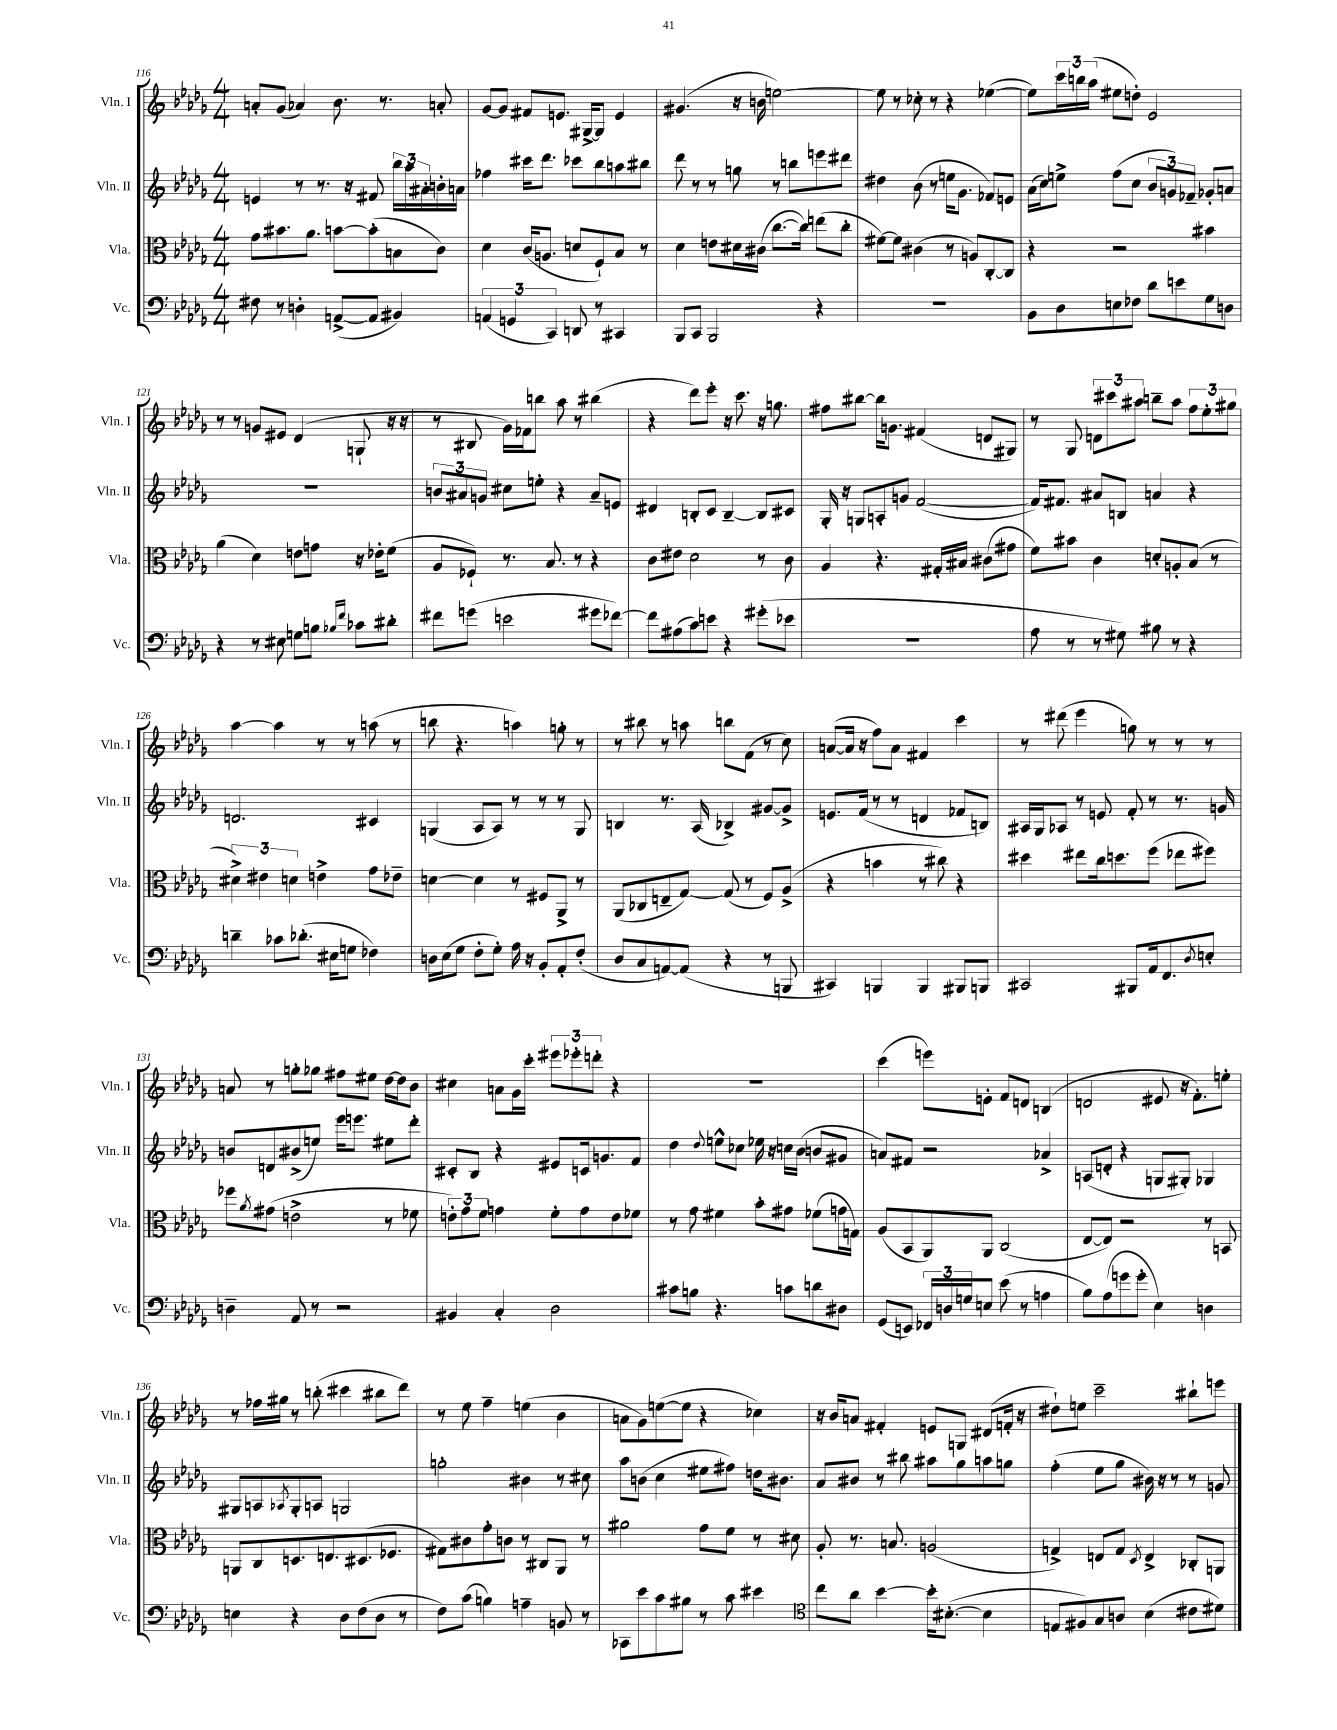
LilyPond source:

<<
\new StaffGroup <<
\new Staff = "s0" \with { instrumentName = "Vln. I" shortInstrumentName = "Vln. I" } {
    \clef treble \key des \major \numericTimeSignature \time 4/4
    a'8-. ges'8( aes'4) bes'8. r8. a'8-. |
    ges'8~ ges'8 fis'8 e'8. gis16~-> gis8 e'4 |
    gis'4.( r16 b'16 e''2~) |
    e''8 r8 ces''8-. r8 r4 ees''4~( |
    ees''8) \tuplet 3/2 { c'''16 b''16 aes''16( } eis''8 d''8-.) ees'2 |
    r8 r8 g'8 eis'8 des'4( g8-! r16 r16 |
    r8 bis8 ges'16) fes'16 b''8 aes''8 r8 bis''4( |
    r4 des'''8) ees'''8-. r16 c'''8. r16 g''8. |
    fis''8 bis''8~ bis''16 g'8. fis'4( d'8 gis8) |
    r8 ges8 \tuplet 3/2 { d'8 cis'''8 ais''8 } b''8-- ais''8 \tuplet 3/2 { f''8 ees''8-. gis''8 } |
    aes''4~ aes''4 r8 r8 a''8( r8 |
    b''8 r4. a''4) g''8-. r8 |
    r8 bis''8 r8 a''8 b''8 f'8( r8 c''8) |
    a'8~( a'16 r16 f''8) a'8 fis'4 c'''4 |
    r8 dis'''8( ees'''4 g''8) r8 r8 r8 |
    a'8 r8 g''8-. ges''8 fis''8 eis''8 des''16~ des''16 bes'8 |
    cis''4 a'8 ges'16 c'''16-. \tuplet 3/2 { eis'''8 ees'''8-. d'''8-. } r4 |
    R1 |
    c'''4( e'''8) e'8-. f'8 d'8 b4( |
    d'2 eis'8 r16 f'8.-.) e''8-. |
    r8 fes''16 gis''16 r8 b''8-.( cis'''4 bis''8 des'''8) |
    r8 ees''8 f''4-- e''4( bes'4 |
    a'8 ges'8) e''8~( e''8 r4 ces''4) |
    r16 bes'16 a'8 fis'4-. e'8 g8 dis'8( f'16-. r16 |
    dis''8-!) e''8 c'''2-- bis''8-! e'''8 \bar "|." |
}
\new Staff = "s1" \with { instrumentName = "Vln. II" shortInstrumentName = "Vln. II" } {
    \clef treble \key des \major \numericTimeSignature \time 4/4
    e'4 r8 r8. r16 fis'8 \tuplet 3/2 { bes''16 aes''16 ais'16-. } b'16-. a'16 |
    fes''4 cis'''16 des'''8. ces'''8 bes''8 a''8 bis''8 |
    des'''8 r8 r8 g''8 r8 b''8 e'''8 dis'''8 |
    dis''4 bes'8( r8 e''16 ges'8. fes'8) e'8 |
    aes'16( c''16) e''8-> f''8( c''8 \tuplet 3/2 { bes'8 g'8) fes'8-- } ges'8-. a'8 |
    R1 |
    \tuplet 3/2 { b'8 ais'8 g'8 } cis''8 e''8-. r4 ais'8-- e'8 |
    dis'4 b8-. c'8 b4~-- b8 cis'8 |
    ges16-. r16 g8 a8-. g'8 f'2~( |
    f'16) fis'8. ais'8 b8 a'4 r4 |
    d'2. cis'4 |
    g4( aes8 aes8) r8 r8 r8 g8 |
    b4 r8. aes16( bes4->) gis'8~ gis'8-> |
    e'8. f'16( r8 r8 d'4 fes'8 b8) |
    ais16 ges16 aes8 r8 e'8 f'8-. r8 r8. g'16 |
    b'8 d'8 bis'8->( e''8) ees'''16 e'''8. eis''8 des'''8-. |
    cis'8-. bes8 r4 eis'8 c'16 g'8. f'8 |
    des''4 \appoggiatura { des''8 } e''8-^ ces''8 ees''16 r16 c''16 bes'16( b'8 gis'8 |
    a'8) fis'8 r2 aes'4-> |
    a8( d'8-. r4 g8 gis8-.) ges4 |
    gis8 a8 \acciaccatura { aes8 } gis8-. a8 g2 |
    g''2-. bis'4 r8 cis''8 |
    aes''8 b'8( c''4 eis''8 fis''8) d''16 bis'8. |
    aes'8 bis'8 r8 bis''8 ais''8 ges''8 a''8 g''8 |
    f''4-.( ees''8 ges''8 bis'16) r16 r8 r8 g'8 \bar "|." |
}
\new Staff = "s2" \with { instrumentName = "Vla." shortInstrumentName = "Vla." } {
    \clef alto \key des \major \numericTimeSignature \time 4/4
    ges'8 bis'8. aes'8. b'8~ b'8-.( b8 c'8) |
    des'4 c'16( a8. d'8 f8-!) bes8 r8 |
    des'4 e'8 dis'16 cis'16( c''8.~ c''16) e''8( c''8-. |
    fis'8~) fis'8 cis'4( r8 a8) c8~-. c8 |
    r4 r2 bis'4 |
    aes'4( des'4) e'8 g'8 r16 ees'16-. f'8( |
    aes8 fes8-!) r8. bes8. r8 r4 |
    c'8 eis'8 des'2 r8 c'8 |
    aes4 r4. gis16-. bis16 cis'8( gis'8 |
    f'8) bis'8 c'4 d'8-. a8-. bes8( r8 |
    \tuplet 3/2 { dis'4->) eis'4 d'4 } e'4-> ges'8 ees'8-- |
    d'4~ d'4 r8 fis8 aes,8-> r8 |
    aes,8( ces8 e8-- ges8~) ges8( r8 f8) aes8->( |
    r4 b'4 r8 cis''8) r4 |
    dis''4 eis''8 c''16 d''8. f''8( ees''8 fis''8) |
    fes''8 \acciaccatura { aes'8 } gis'8( e'2-> r8 fes'8 |
    \tuplet 3/2 { e'8-.) ges'8 f'8 } g'4 f'8-. g'8 e'8 fes'8 |
    r8 ges'8 fis'4 bes'8-. gis'8 fes'8( g'16 g16) |
    aes8( bes,8 aes,8) aes,8 c2( |
    ees8~ ees8) r2 r8 b,8 |
    a,8 c8 d8. e8. dis8.( fes8. |
    gis8) cis'8 ges'8-. c'8 r8 cis8 aes,8 r8 |
    ais'2 ges'8 f'8 r8 dis'8 |
    aes8-. r8. b8. a2( |
    g4->) e8 g8 \acciaccatura { des8 } e4-> ces8-. a,8 \bar "|." |
}
\new Staff = "s3" \with { instrumentName = "Vc." shortInstrumentName = "Vc." } {
    \clef bass \key des \major \numericTimeSignature \time 4/4
    fis8 r8 d4-. a,8~->( a,8 bis,4) |
    \tuplet 3/2 { a,4( g,4 c,4) } d,8 r8 cis,4 |
    bes,,8 c,8 bes,,2 r4 |
    R1 |
    bes,8 des8 e8 fes8 des'8 e'8 ges8 d8 |
    r4 r8 eis8 g8 b8 \grace { bes16 f'16 } ces'8 dis'8-. |
    fis'8 g'8( e'2 gis'8 fes'8~) |
    fes'8 ais8( c'8) e'8 r4 gis'8-.( ees'8 |
    R1 |
    aes8 r8 r8 gis8) bis8 r8 r4 |
    d'4-- ces'8 des'8.-.( eis16 g8 fes4) |
    d16 ees16( ges8 f8-. ges8-.) aes16 r16 bes,8-. aes,8-. f8-.( |
    des8 c8 a,8~) a,8( r4 r8 b,,8 |
    cis,4) b,,4 b,,4 bis,,8 b,,8 |
    cis,2 bis,,8 aes,16 f,8. \acciaccatura { des8 } e8-. |
    d4-- aes,8 r8 r2 |
    bis,4 c4-. des2 |
    cis'8 b8 r4. c'8 d'8 dis8 |
    ges,8( e,8) \tuplet 3/2 { fes,16 d16 g16 } e8 ees'8( r8 a4 |
    bes8) aes8( g'8 g'8-. ees4) d4 |
    e4 r4 des8 f8( des8 r8 |
    f8) c'8( b4) a4-- b,8 r8 |
    ces,8 ees'8 c'8 bis8 r8 c'8 eis'4 |
    \clef tenor c''8 aes'8 bes'4~ bes'16-. bis8.~-.( bis4 |
    e8 fis8) ges8 a8 bes4( cis'8 dis'8) \bar "|." |
}
>>
>>
\layout { \context { \Score currentBarNumber = #116 } }
